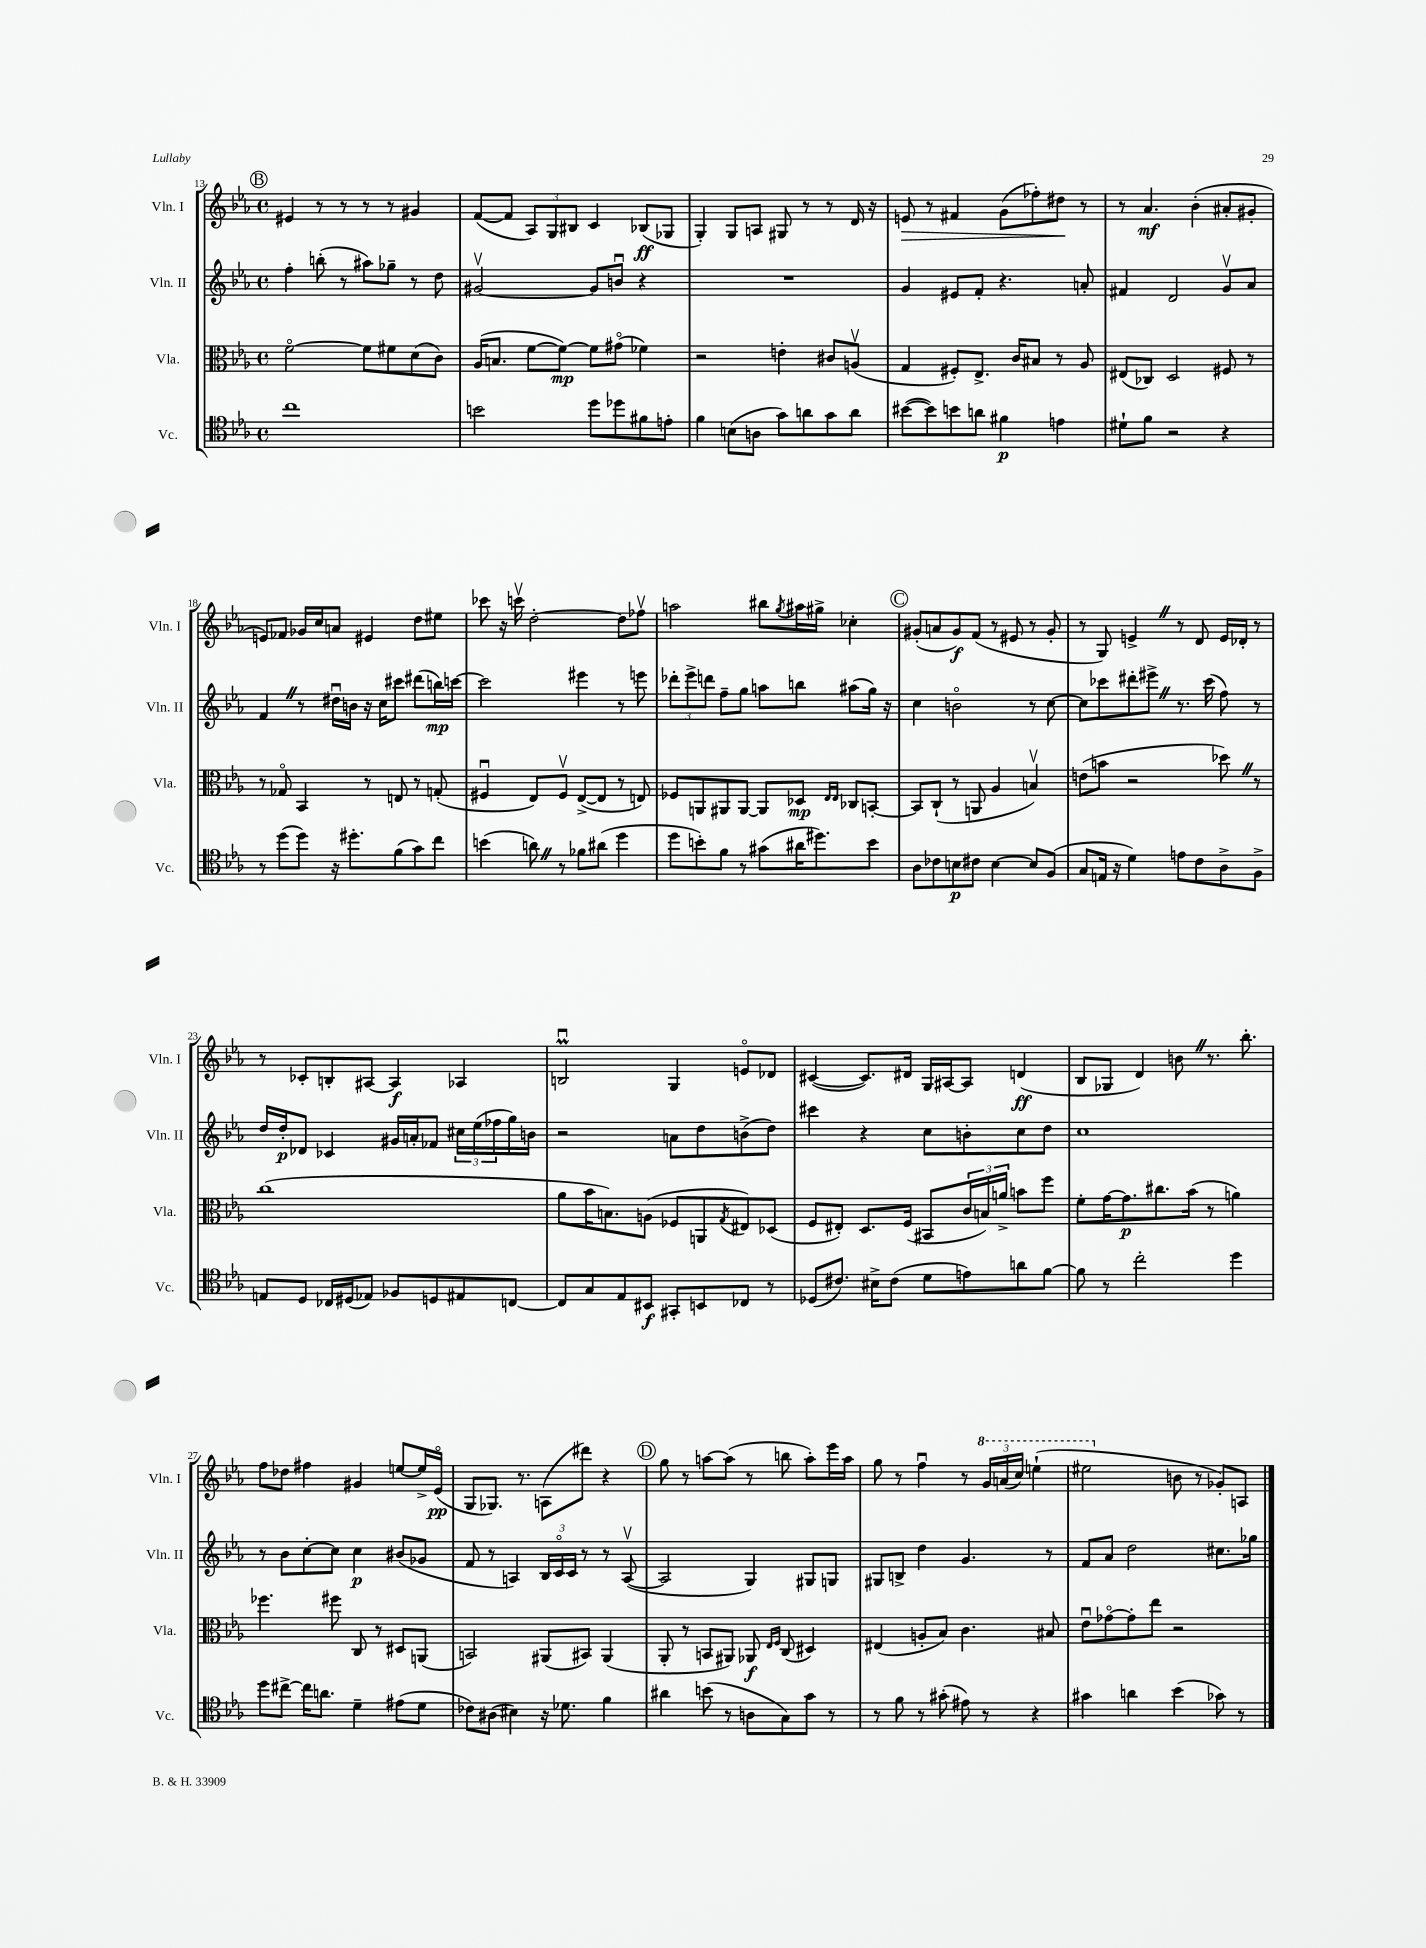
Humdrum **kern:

**kern	**kern	**kern	**kern
*staff4	*staff3	*staff2	*staff1
*clefC4	*clefC3	*clefG2	*clefG2
*k[b-e-a-]	*k[b-e-a-]	*k[b-e-a-]	*k[b-e-a-]
*M4/4	*M4/4	*M4/4	*M4/4
*met(c)	*met(c)	*met(c)	*met(c)
1cc	[2fo	4ff'	4e#
.	.	(8bb'	8r
.	.	8r	8r
.	8f]	8aa#)	8r
.	8f#	8gg-~	8r
.	(8d	8r	4g#
.	8c)	8dd	.
=	=	=	=
2b	(16A-	[2g#v	([8f
.	8.B	.	.
.	.	.	8f]
.	[8f	.	12A-)
.	.	.	12G
.	8f_)	.	.
.	.	.	12B#
8dd	8f]	8g#]	4c
8dd-	(8g#o	8bu	.
8f#	4f-)	4r	(8B-
8e'	.	.	8G-
=	=	=	=
4f	2r	1r	4G')
(8B	.	.	8G
8A	.	.	8A
8g)	4e'	.	8G#
8a	.	.	8r
8g	8c#	.	8r
8a	(8Av	.	16d
.	.	.	16r
=	=	=	=
([8b#	4G	4g	8e
8b#])	.	.	8r
8b	8F#')	8e#	4f#
8a	8.E-^	8f'	.
4f#	.	4.r	(8g
.	16c	.	.
.	8B#	.	8ff-')
4e	8r	.	8dd#
.	8A-	8a'	8r
=	=	=	=
8d#`	(8E#	4f#	8r
8f	8C-)	.	4.a-
2r	2D	2d	.
.	.	.	(4b-'
4r	8F#	8gv	8a#'
.	8r	8a-	8g#'
=	=	=	=
8r	8r	4f	8e)
(8dd	8G-o	.	8f-
8dd)	4BB-	8r	16g-
.	.	.	16cc
16r	.	16dd#u	8a
8.dd#'	.	16b	.
.	8r	16r	4e#
.	.	16cc	.
(8f	8E	8ccc#	.
8g)	8r	(8ddd#	8dd
8cc	(8G'	16bb)	8ee#
.	.	[16ccc	.
=	=	=	=
(4b	4F#u	2ccc]	8ccc-
.	.	.	16r
.	.	.	16cccv
8a)	8E-)	.	[2dd'
8r	8F#v	.	.
8f-	([8E-^	4eee#	.
(8a#	8E-]	.	.
4dd	8r	8r	8dd]
.	8E)	8eee	8ff-v
=	=	=	=
8dd	8F-	12ddd-'	2aa
.	.	12eee-^	.
8b')	8AA	.	.
.	.	12ddd	.
8f	8AA#	8ff~	.
8r	[8AA#	8gg	.
(8g#	8AA#]	8aa	8bb#
.	.	.	8qgg
16a#	8D-	8bb	16aa#
8.dd#)	.	.	16gg#^
.	16qqE-	.	.
.	16qqE-	.	.
.	8C-	(8aa#	4cc-'
8b	[8BB'	16gg)	.
.	.	16r	.
=	=	=	=
8A-	8BB]	4cc	(8g#'
8c-	(8C`	.	8a
8B	8r	2bo	8g#)
8c#	8AA	.	(8f
[4B	4A-	.	8r
.	.	.	8e#
8B]	4Bv)	8r	8r
(8F	.	[8cc	8g#'
=	=	=	=
8G	(8e	8cc]	8r
16E	8b	8ccc-	8G)
16r	.	.	.
4d)	2r	8ddd#'	4e^
.	.	8eee#^	.
8e	.	8.r	8r
8c	.	.	8d
.	.	(16ccc-	.
8A-^	8dd-)	8ff)	16e
.	.	.	16d-'
8F^	8r	8r	8r
=	=	=	=
8E	(1cc	16dd	8r
.	.	16dd'	.
8D	.	8d-	8c-'
16C-	.	4c-	8B'
(16D#	.	.	.
8E-)	.	.	[8A#
8F-	.	16g#	4A#]
.	.	16a'	.
8D	.	8f-	.
8E#	.	24cc#	4A-
.	.	(24ee-	.
.	.	24ff-	.
[8C	.	16gg)	.
.	.	16b	.
=	=	=	=
8C]	8a-	2r	2Bu
8G	16b-	.	.
.	8.B)	.	.
8E-	.	.	.
8BB#	(8A	.	.
8GG#'	8F-	8a	4G
8BB	8AA	8dd	.
.	8qG	.	.
8C-	8E#)	(8b^	8eo
8r	(8D-	8dd)	8d-
=	=	=	=
(8D-	8F	4ccc#	([4c#
8.c#)	8E#')	.	.
.	8.D	4r	8.c#])
16B#^	.	.	.
(8c#	.	.	.
.	(16F	.	16d#
8d	8BB#	8cc	16G
.	.	.	[16A#
8e)	24c	8b'	8A#]
.	24B)	.	.
.	24a^	.	.
8a	8b	8cc	(4d
[8f	8ff	8dd	.
=	=	=	=
8f]	8f'	1cc	8B-
8r	[16g	.	8G-
.	8.g]	.	.
2cc'	.	.	4d)
.	8.cc#	.	.
.	.	.	8b
.	(16b-	.	.
.	8r	.	8.r
4dd	4a)	.	.
.	.	.	8.bb-'
=	=	=	=
8dd	4.ff-	8r	8ff
[8cc#^	.	8b-	8dd-
16cc#]	.	[8cc'	4ff#
8.a	.	.	.
.	8ff#	8cc]	.
4d~	8C	4cc	4g#
.	8r	.	.
(8e#	8D#	(8b#	[8ee
8d	(8AA	8g-	16ee^]
.	.	.	(16e-o
=	=	=	=
8c-)	2BB)	8f	8G
(8A#	.	8r	8.G-)
4B#)	.	4A)	.
.	.	.	8.r
16r	(8AA#	24B-	(8A
.	.	24co	.
8.d-	.	.	.
.	.	24c	.
.	8BB#)	8r	8ddd#)
4f	(4AA#	8r	4r
.	.	([8Av	.
=	=	=	=
4a#	8AA-'	2A]	8gg
.	8r	.	8r
(8b	8BB	.	[8aa
8r	8AA#)	.	(8aa]
8A	8AA-	4G)	8r
.	16qqE-	.	.
.	16qqF	.	.
8G)	(8C	.	8bb
8g	4D#)	8G#	8aa')
8r	.	8G	16eee-
.	.	.	16aa
=	=	=	=
8r	(4E#	8G#	8gg
8f	.	8B^	8r
8r	8A'	4dd	4ffu
(8g#'	8B-)	.	.
8e#)	4.c	4.g	8r
8r	.	.	24gg
.	.	.	(24aa
.	.	.	24ccc)
4r	.	.	(4eee`
.	8B#	8r	.
=	=	=	=
4g#	8e-u	8f	2eee#
.	[8g-o	8a-	.
4a	8g-']	2dd	.
.	8ee-	.	.
(4b-	2r	.	8b
.	.	.	8r
8g-)	.	8.cc#	8g-')
8r	.	.	8A
.	.	16gg-	.
==	==	==	==
*-	*-	*-	*-
